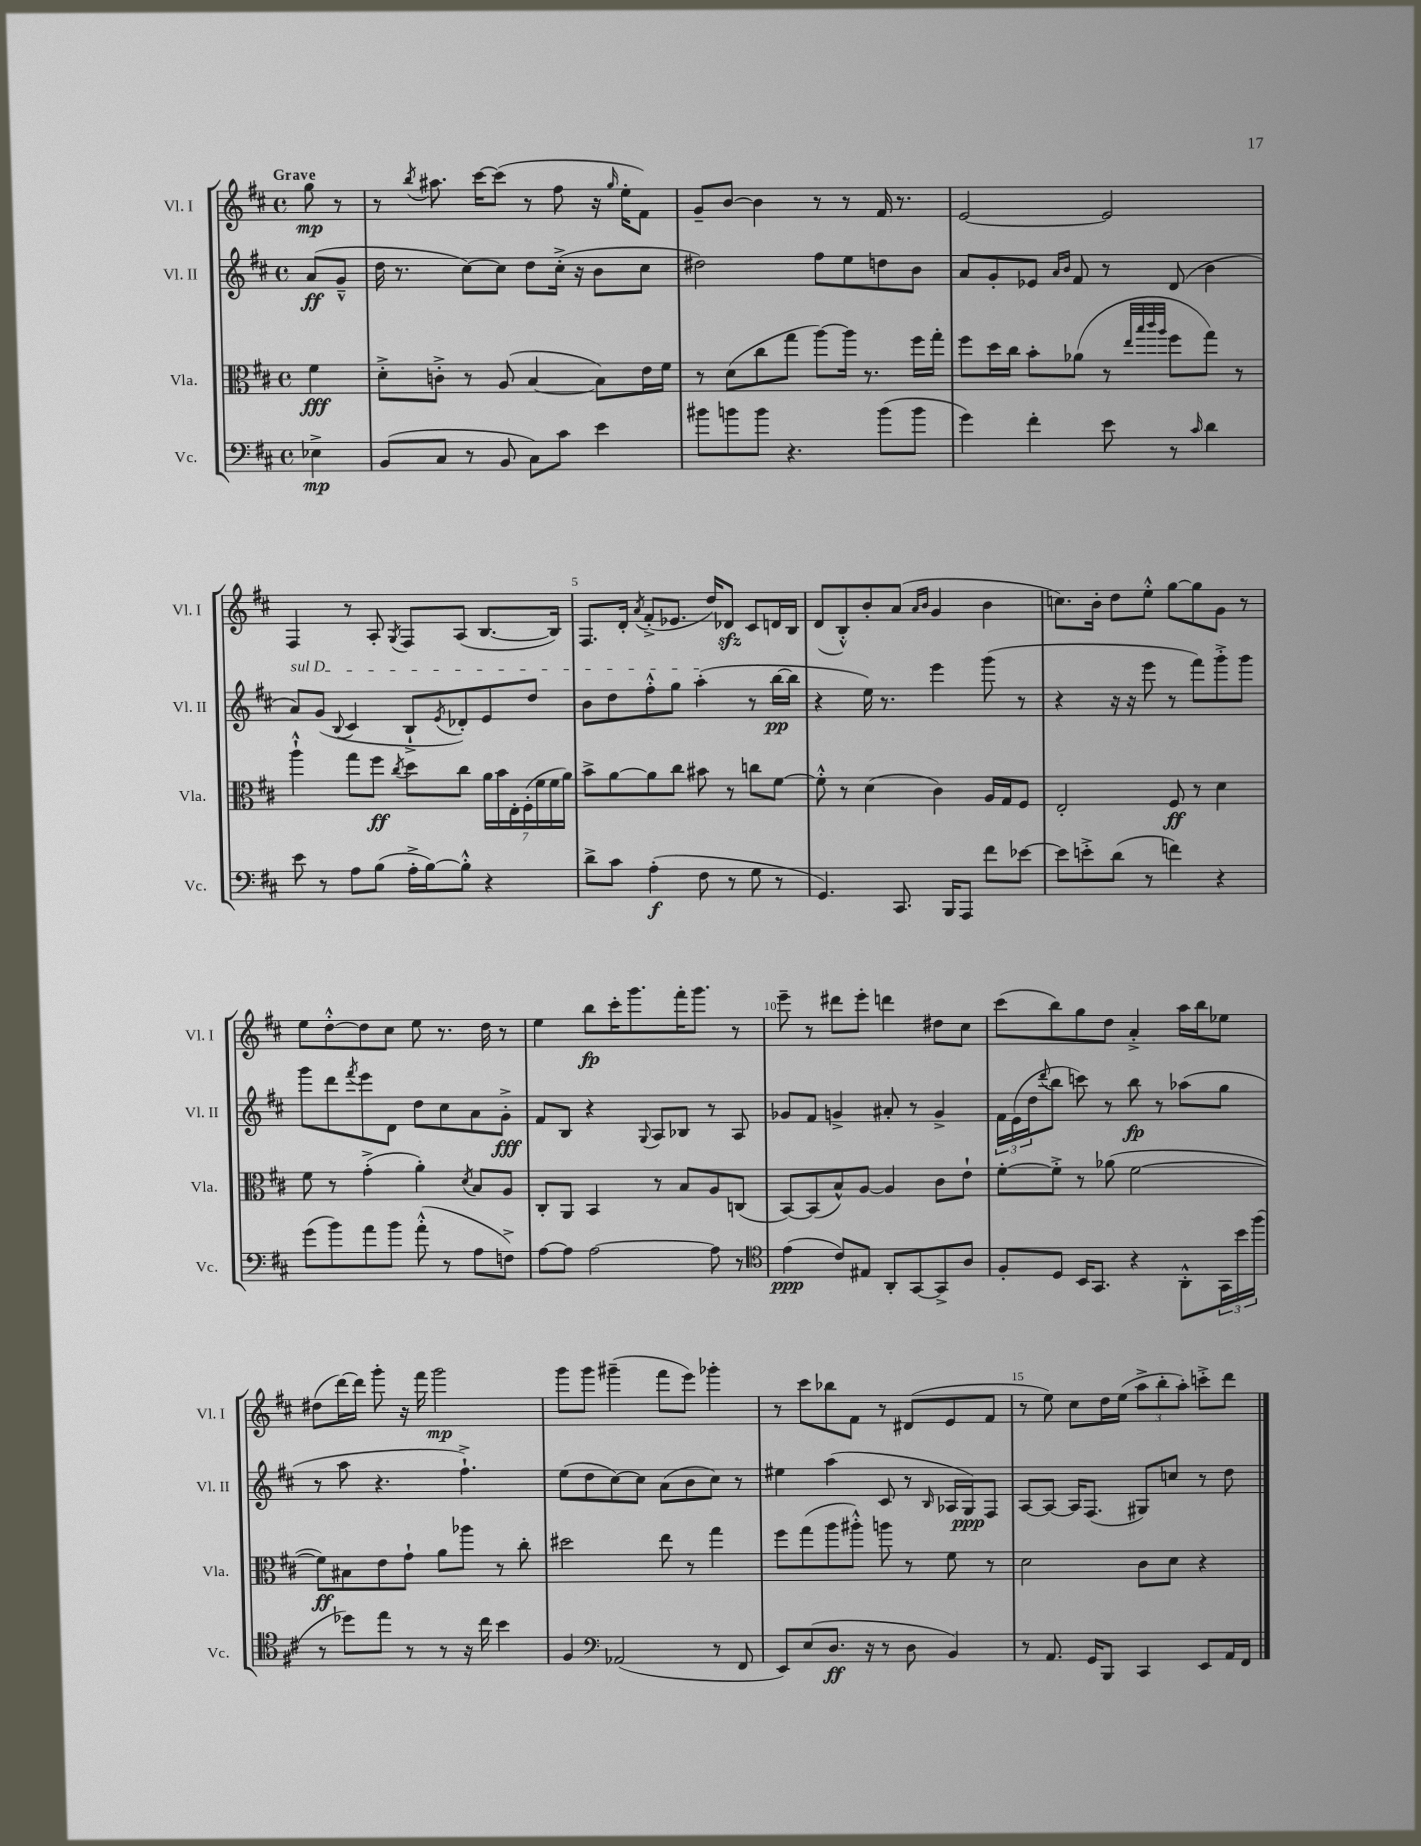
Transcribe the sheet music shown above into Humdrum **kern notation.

**kern	**kern	**kern	**kern
*staff4	*staff3	*staff2	*staff1
*clefF4	*clefC3	*clefG2	*clefG2
*k[f#c#]	*k[f#c#]	*k[f#c#]	*k[f#c#]
*M4/4	*M4/4	*M4/4	*M4/4
*met(c)	*met(c)	*met(c)	*met(c)
4E-^	4f#	(8a	8gg
.	.	8g~^^	8r
=	=	=	=
(8BB	8d'^	16dd	8r
.	.	8.r	.
.	.	.	8qbb
8C#	8c'^	.	8.aa#
8r	8r	[8cc#)	.
.	.	.	[16ccc#
8BB	(8A	8cc#]	(8ccc#]
8C#)	[4B	8dd	8r
8c#	.	(16cc#'^	8ff#
.	.	16r	.
4e	8B])	8b	16r
.	.	.	16qqgg
.	.	.	16ee'
.	16e	8cc#	8f#)
.	16f#	.	.
=	=	=	=
8b#	8r	2dd#)	8g~
8b	(8d	.	[8b
8b	8cc#	.	4b]
4.r	8gg	.	.
.	[8aa)	8ff#	8r
.	16aa]	8ee	8r
.	8.r	.	.
(8b	.	8dd	16f#
.	.	.	8.r
8b	16ff#	8b	.
.	16gg'	.	.
=	=	=	=
4g)	8ff#	8a	[2e
.	16dd	8g'	.
.	16cc#	.	.
4f#'	8b'	8e-	.
.	.	16qqa	.
.	.	16qqb	.
.	(8a-	8f#	.
8e	8r	8r	2e]
.	32qqee	.	.
.	32qqbb	.	.
.	32qqccc#	.	.
.	32qqaa	.	.
8r	8ff#	(8d	.
16qqc#	.	.	.
4d	8gg)	4b	.
.	8r	.	.
=	=	=	=
8e	4aa`^^	8a)	4F#
8r	.	(8g	.
.	.	8qqB	.
8A	8gg	4c#	8r
(8B	8ff#	.	8A'
.	8qcc#	.	8qG
16A'^	8dd	8B`^	8F#
[16B)	.	.	.
.	.	8qe	.
8B'^^]	8cc#	8d-')	(8A
4r	28a	8e	[8.B
.	28b	.	.
.	28E'	.	.
.	(28F#'	.	.
.	.	8dd	.
.	28f#	.	.
.	28f#	.	.
.	.	.	16B])
.	28a)	.	.
=	=	=	=
8d^	8b^	8b	8.F#
8c#	[8a	8dd	.
.	.	.	16d'
.	.	.	8qa
(4A'	8a]	8ff#'^^	(8f#'^
.	8cc#	8gg	8.e-
8F#	8b#	(4aa'	.
.	.	.	16dd)
8r	8r	.	8d-
8G	8cc	8r	8c#
8r	[8f#	[16bb	16d
.	.	16bb]	16B
=	=	=	=
4.GG)	8f#'^^]	4r	(8d
.	8r	.	8B'^^)
.	(4d	16ee)	8b'
.	.	8.r	.
8.CC#	.	.	(8a
.	.	.	16qqa
.	.	.	16qqb
.	4c#)	4eee	4g
16BBB	.	.	.
8AAA	.	.	.
8f#	16A	(8ggg	4b
.	16G	.	.
[8e-	8F#	8r	.
=	=	=	=
8e-]	2E'	4r	8.cc)
8e'^	.	.	.
.	.	.	16b'
(8d	.	16r	8dd
.	.	16r	.
8r	.	8eee	8ee'^^
4f)	8F#	8r	[8gg
.	8r	8fff#)	8gg]
4r	4d	8ggg'^	8g
.	.	8ggg	8r
=	=	=	=
(8g	8f#	8ggg	8ee
8b)	8r	8ddd	[8dd'^^
.	.	8qfff#	.
8a	(4g'^	8eee	8dd]
8b	.	8d	8cc#
(8a'^^	4a')	8dd	8ee
8r	.	8cc#	8.r
.	8qd	.	.
8A	8B	8a	.
.	.	.	16dd
8F^)	8A	8g'^	8r
=	=	=	=
[8A	8C#'	8f#	4ee
8A]	8AA	8B	.
[2A	4BB	4r	8bb
.	.	.	16ccc#'
.	.	.	8.ggg
.	.	8qqG	.
.	8r	8A	.
.	8B	8B-	16fff#'
.	.	.	8.ggg
8A]	8A	8r	.
8r	(8C	8A	8r
=	=	=	=
*clefC4	*	*	*
(4e	[8BB)	8g-	8eee~
.	(8BB]	8f#	8r
8c#)	8B^^)	4g^	8ddd#
8E#	[8A	.	8eee'
8AA'	4A]	8a#'	4ddd
[8GG	.	8r	.
8GG^]	8c#	4g^	8dd#
8A	8e`	.	8cc#
=	=	=	=
8F#'	[8f#'	24f#	(8ccc#
.	.	(24e	.
.	.	24dd	.
.	.	8qqddd	.
8D	8f#'^]	8bb	8bb)
16BB	8r	8ccc)	8gg
8.GG	.	.	.
.	(8a-	8r	8dd
4r	[2f#	8bb	4a'^
.	.	8r	.
8AA'^^	.	(8aa-	16aa
.	.	.	16bb
24GG	.	8gg	8ee-
24b	.	.	.
(24ff#	.	.	.
=	=	=	=
8r	8f#])	8r	(8dd#
8dd-)	8B#	8aa	[16ddd)
.	.	.	16ddd]
8ee	8e	4.r	8ggg'
8r	8g`	.	16r
.	.	.	16fff#
8r	8a	.	2ggg
16r	8aa-	4.ff#`^)	.
16cc#	.	.	.
4b	8r	.	.
.	8cc#'	.	.
=	=	=	=
4F#	2dd#	(8ee	8ggg
.	.	8dd	8ggg
*clefF4	*	*	*
(2AA-	.	[8cc#)	(4ggg#~
.	.	8cc#]	.
.	8ee	(8a	8fff#
.	8r	8b	8eee)
8r	4gg	8cc#)	4ggg-'
8FF#	.	8r	.
=	=	=	=
8EE)	8ff#	4ee#	8r
(8E	(8gg	.	8ccc#
8.D	8aa	(4aa	8bb-
.	8aa#'^^)	.	8f#
16r	.	.	.
8r	8aa	8c#	8r
8D	8r	8r	(8d#
.	.	16qqB	.
4BB)	8f#	16A-	8e
.	.	16G)	.
.	8r	8F#	8f#
=	=	=	=
8r	2d	[8A	8r
8.AA	.	8A_	8ee)
.	.	16A]	8cc#
16GG	.	(8.F#	.
8BBB	.	.	16dd
.	.	.	(16ee
4CC#	8c#	8G#)	12aa^
.	.	.	12bb'
.	8d	8cc	.
.	.	.	12aa')
8EE	4r	8r	8ccc'^
16AA	.	8dd	8ddd
16FF#	.	.	.
==	==	==	==
*-	*-	*-	*-
